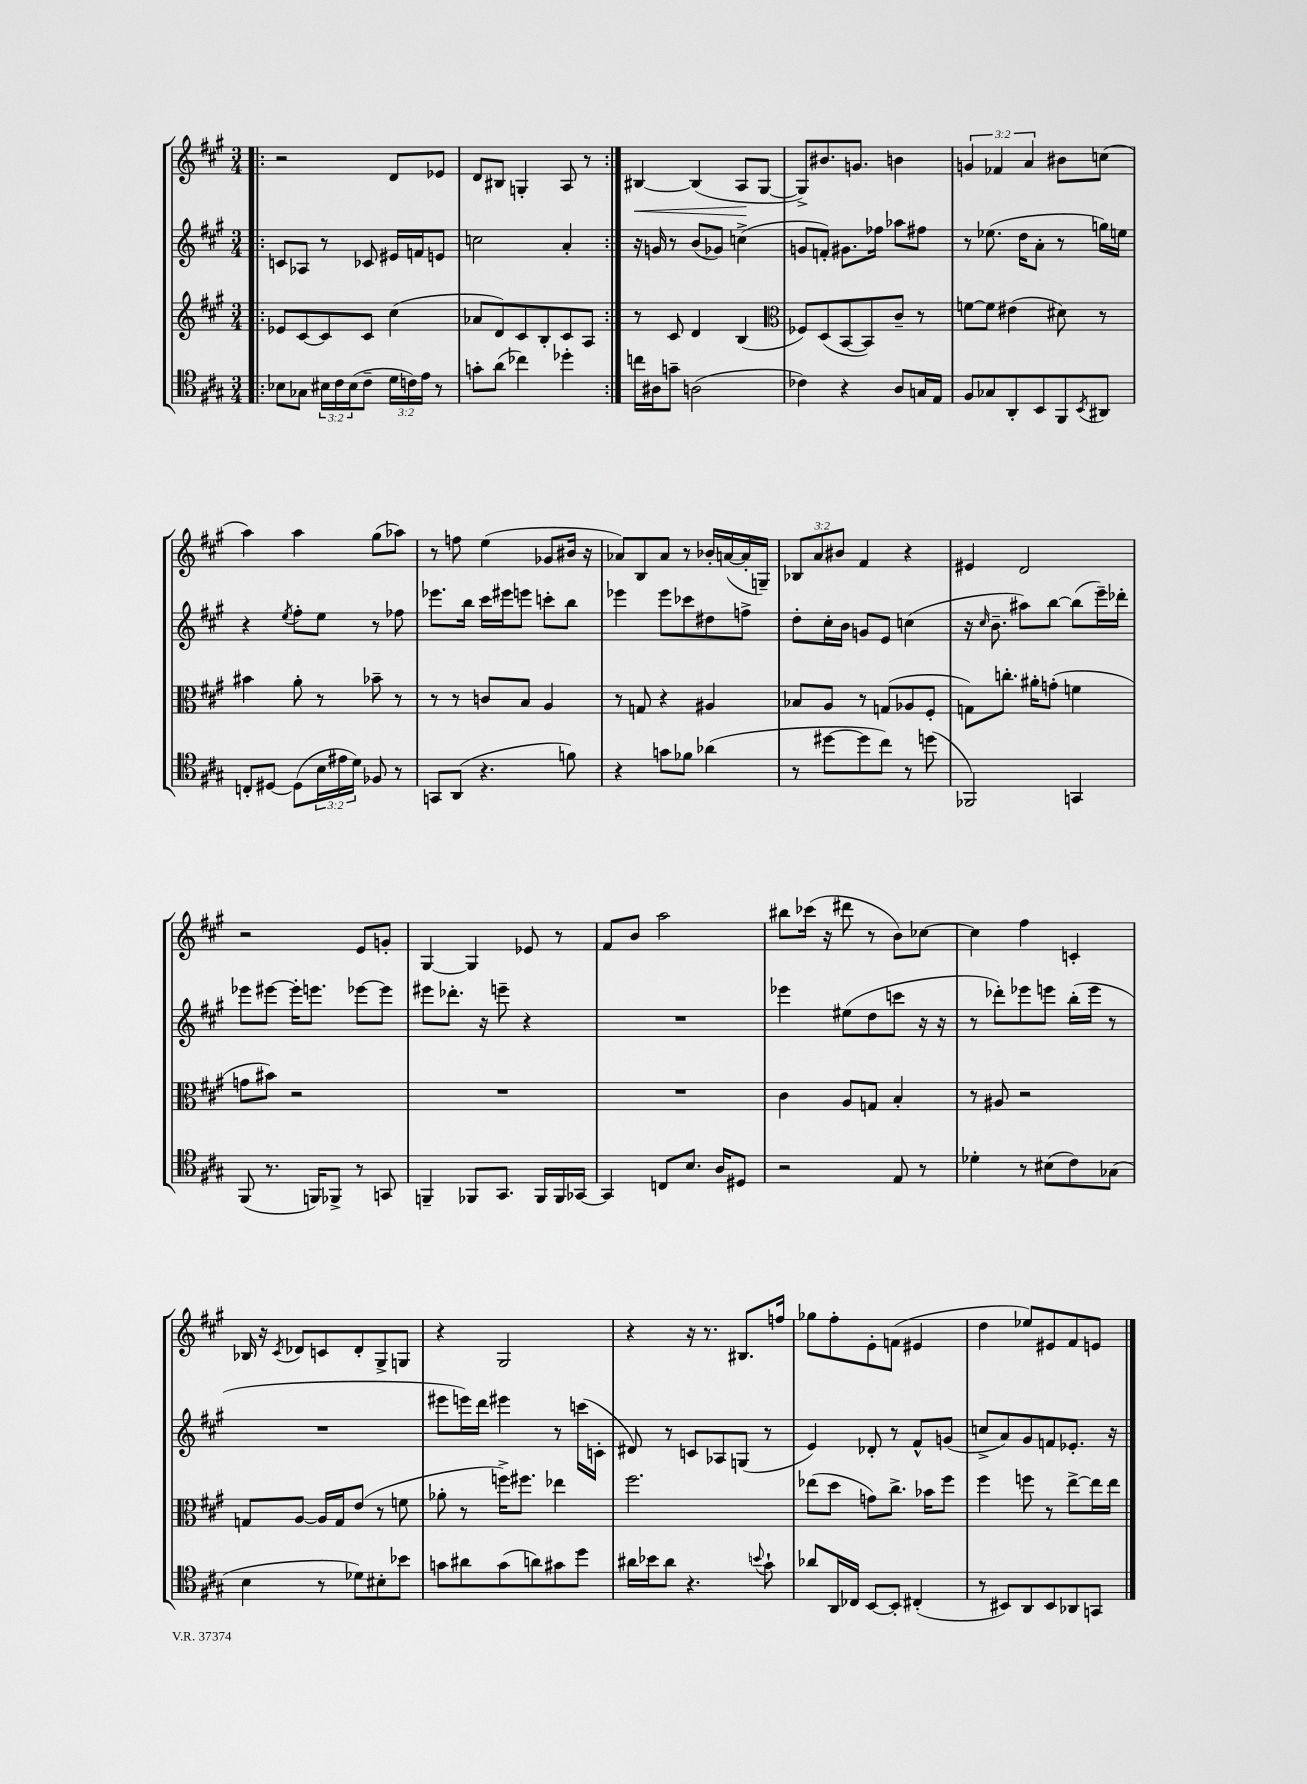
<<
\new StaffGroup <<
\new Staff = "s0" {
    \clef treble \key a \major \numericTimeSignature \time 3/4 \override Staff.TupletNumber.text = #tuplet-number::calc-fraction-text
    \repeat volta 2 { \bar ".|:" r2 d'8 ees'8 |
    d'8 bis8 g4-. a8 r8 | }
    bis4~\< bis4( a8\! gis8~ |
    gis8->) bis'8. g'8. b'4 |
    \tuplet 3/2 { g'4 fes'4 a'4 } bis'8 c''8( |
    a''4) a''4 gis''8( aes''8) |
    r8 f''8 e''4( ges'8 bis'16 r16 |
    aes'8) b8 aes'8 r8 bes'16-. a'16~( a'16-. g16--) |
    \tuplet 3/2 { bes8 a'8 bis'8 } fis'4 r4 |
    eis'4 d'2 |
    r2 e'8 g'8-. |
    gis4~ gis4 ees'8 r8 |
    fis'8 b'8 a''2 |
    bis''8 ces'''16( r16 dis'''8 r8 b'8) ces''8~ |
    ces''4 fis''4 c'4-. |
    bes16 r16 \acciaccatura { cis'8 } des'8 c'8 des'8-. gis8-> g8 |
    r4 gis2 |
    r4 r16 r8. bis8. f''16 |
    ges''8 fis''8-. e'8-. f'8( eis'4 |
    d''4 ees''8) eis'8 fis'8 e'8 \bar "|." |
}
\new Staff = "s1" {
    \clef treble \key a \major \numericTimeSignature \time 3/4
    \repeat volta 2 { \bar ".|:" c'8 aes8 r8 ces'8 eis'16 f'16 e'8 |
    c''2 a'4-. | }
    r16 g'16 r8 b'8( ges'8) c''4->( |
    g'8 f'8-.) gis'8. fes''16 aes''8 fis''8 |
    r8 ees''8.( d''16 a'8-. r8 g''16) e''16 |
    r4 \acciaccatura { e''8 } fis''8-. e''8 r8 fes''8 |
    ees'''8. b''16 cis'''16 eis'''16 e'''8 c'''8-. b''8 |
    ees'''4 ees'''8 ces'''8 dis''8 f''8-> |
    d''8-. cis''16-. b'16 g'8 e'8 c''4( |
    r16 \grace { cis''16 } b'8.-- ais''8) b''8~ b''8( e'''16--) des'''16-. |
    ees'''8 eis'''8~ eis'''16-. e'''8. ees'''8~ ees'''8 |
    eis'''8 des'''8.-. r16 e'''8-- r4 |
    R2. |
    ees'''4 eis''8( d''8 c'''8 r16 r16 |
    r8 des'''8-.) ees'''8 e'''8 b''16-.( e'''16 r8 |
    R2. |
    eis'''8 e'''16) d'''16 eis'''4 r8 c'''16( c'16-. |
    dis'8) r8 c'8 aes8 g8( r8 |
    e'4) des'8-. r8 fis'8-^ g'8( |
    c''8-> a'8) gis'8 f'8 ees'8.-. r16 \bar "|." |
}
\new Staff = "s2" {
    \clef treble \key a \major \numericTimeSignature \time 3/4
    \repeat volta 2 { \bar ".|:" ees'8 cis'8~ cis'8 cis'8 cis''4( |
    aes'8 d'8) cis'8 b8-. cis'8 a8 | }
    r8 cis'8 d'4 b4( |
    \clef alto fes8) d8( b,8~ b,8) cis'8-- r8 |
    f'8~ f'8 eis'4( dis'8) r8 |
    bis'4 a'8-. r8 bes'8-- r8 |
    r8 r8 c'8 b8 a4 |
    r8 g8 r4 ais4 |
    bes8 a8 r8 g8( aes8 fis8-. |
    g8) c''8.-. ais'16-. g'8-.( f'4 |
    g'8 bis'8) r2 |
    R2. |
    R2. |
    cis'4 a8 g8 b4-. |
    r8 ais8 r2 |
    g8 a8~ a16 g16 e'8( r8 f'8 |
    aes'8-. r8 f''16->) fis''8. ees''4 |
    fis''2. |
    ees''8( d''8 g'8) cis''8.-> bes'16 fis''8 |
    fis''4 f''8 r8 e''8~-> e''16 e''16 \bar "|." |
}
\new Staff = "s3" {
    \clef tenor \key a \major \numericTimeSignature \time 3/4 \override Staff.TupletNumber.text = #tuplet-number::calc-fraction-text
    \repeat volta 2 { \bar ".|:" bes8 ges8 \tuplet 3/2 { bis16 cis'16 bis16( } cis'8-- \tuplet 3/2 { d'16 c'16) e'16 } r8 |
    g'8-. a'8( ces''4) des''4-. | }
    c''16 ais16 g'8-- a2( |
    ces'4) r4 a8 g16 e16 |
    fis8 ges8 a,8-. b,8 fis,8 \acciaccatura { b,8 } ais,8 |
    c8-. dis8~ dis8( \tuplet 3/2 { b16 eis'16 d'16) } fes8 r8 |
    g,8 a,8( r4. f'8) |
    r4 g'8 fes'8 aes'4( |
    r8 dis''8~ dis''8 cis''8) r8 d''8( |
    fes,2) g,4 |
    fis,8( r8. f,16) fes,8-> r8 g,8 |
    f,4-- fes,8 gis,8. fes,16 fes,16 ges,16~ |
    ges,4 c8 b8. a16 dis8 |
    r2 e8 r8 |
    des'4-. r8 bis8( cis'8) ges8( |
    b4 r8 des'8) bis8-. bes'8 |
    g'8 ais'8 g'8( a'8) gis'8 d''8 |
    ais'16 bes'16 ais'8 r4. \appoggiatura { b'8 } gis'8-! |
    aes'8 a,16 ces16 b,8~ b,8-. cis4-.( |
    r8 bis,8) a,8 bis,8 aes,8 g,8 \bar "|." |
}
>>
>>
\layout { \context { \Score \remove "Bar_number_engraver" } }
